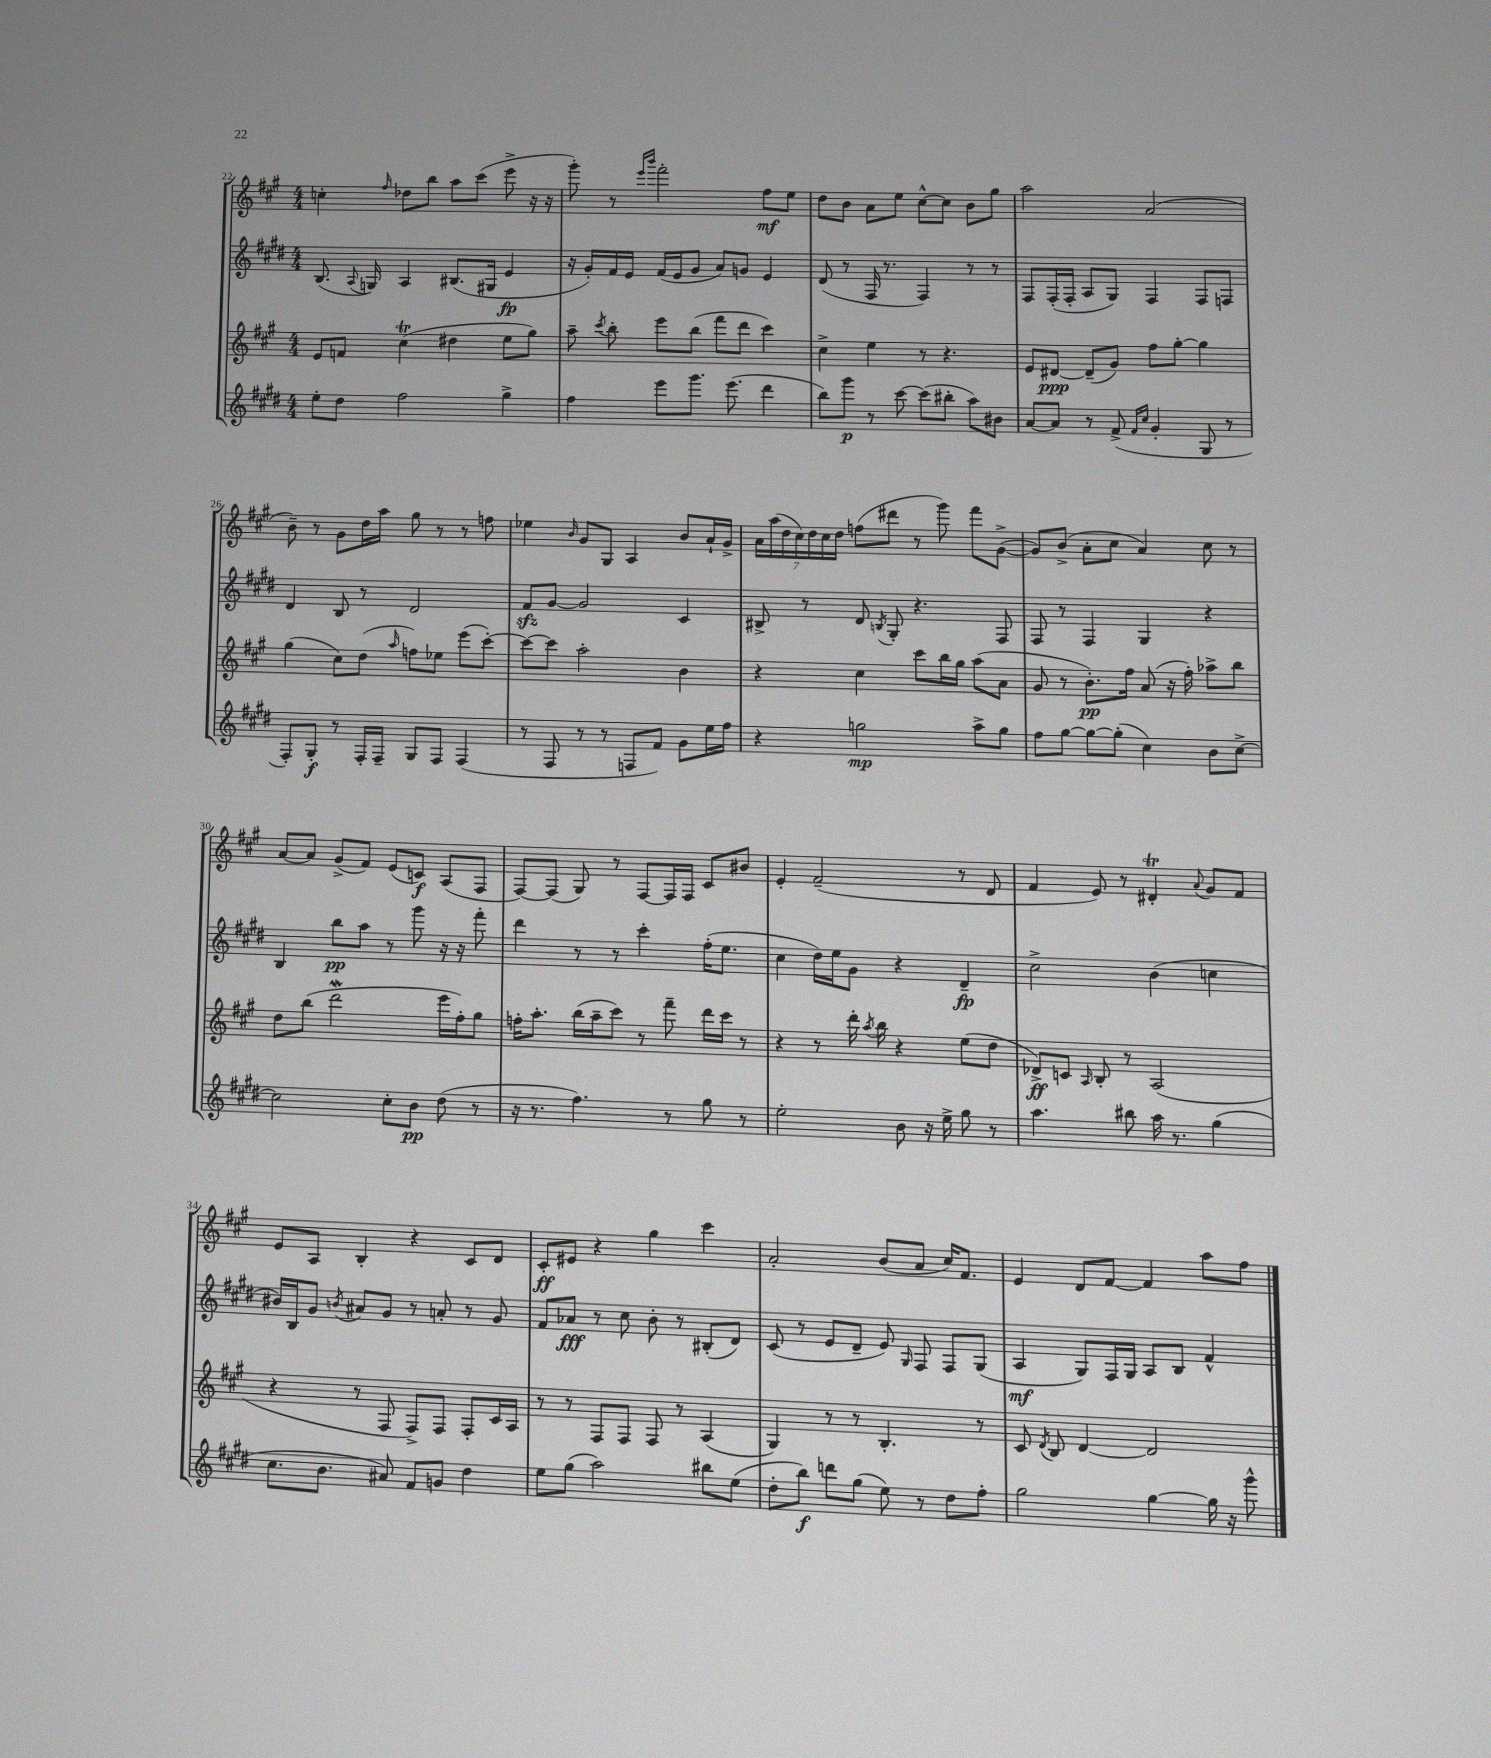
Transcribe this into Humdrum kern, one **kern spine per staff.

**kern	**dynam	**kern	**dynam	**kern	**dynam	**kern	**dynam
*part4	*part4	*part3	*part3	*part2	*part2	*part1	*part1
*staff4	*staff4	*staff3	*staff3	*staff2	*staff2	*staff1	*staff1
*clefG2	*	*clefG2	*	*clefG2	*	*clefG2	*
*k[f#c#g#d#]	*	*k[f#c#g#]	*	*k[f#c#g#d#]	*	*k[f#c#g#]	*
*M4/4	*	*M4/4	*	*M4/4	*	*M4/4	*
=22	=22	=22	=22	=22	=22	=22	=22
8ee'\L	.	8e/L	.	(8.B/	.	4ccn'\	.
8dd#\J	.	8fn/J	.	.	.	.	.
.	.	.	.	8qqA/	.	.	.
.	.	.	.	16Gn/)	.	.	.
.	.	.	.	.	.	16qqff#/	.
2ff#\	.	(4cc#t\	.	4A/	.	8dd-X\L	.
.	.	.	.	.	.	8bb\J	.
.	.	4dd#X\	.	(8.B#X/L	.	8aa\L	.
.	.	.	.	.	.	(8ccc#\J	.
.	.	.	.	16G#X/Jk	.	.	.
4gg#^\	.	8ee\L	.	4e/	fp	8eee^\	.
.	.	8gg#\J)	.	.	.	16r	.
.	.	.	.	.	.	16r	.
=23	=23	=23	=23	=23	=23	=23	=23
4ff#\	.	8aa~\	.	16r	.	8ggg#'\)	.
.	.	.	.	16g#'/LL)	.	.	.
.	.	8qccc#/	.	.	.	.	.
.	.	8bb'\	.	16f#/	.	8r	.
.	.	.	.	16e/JJ	.	.	.
.	.	.	.	.	.	16qqeee/LL	.
.	.	.	.	.	.	16qqbbb/JJ	.
8eee\L	.	8eee\L	.	(16f#/LL	.	2fff#'\	.
.	.	.	.	16e/J	.	.	.
8.ggg#\J	.	(8bb\J	.	8g#/J	.	.	.
.	.	8fff#\L	.	8a/L)	.	.	.
(8.eee\	.	.	.	.	.	.	.
.	.	8ddd\J	.	8gn/J	.	.	.
4ddd#\	.	4ccc#\)	.	4e/	.	8ff#\L	mf
.	.	.	.	.	.	8ee\J	.
=24	=24	=24	=24	=24	=24	=24	=24
8bb\L)	.	4cc#^\	.	(8d#/	.	8dd\L	.
8ggg#\J	p	.	.	8r	.	8b\J	.
8r	.	4ee\	.	16F#/	.	8a\L	.
.	.	.	.	8.r	.	.	.
[8ccc#\	.	.	.	.	.	8ee\J	.
(8ccc#\L]	.	8r	.	4F#/)	.	[8cc#^^\L	.
8bb#X'\J	.	4.r	.	.	.	8cc#\J]	.
8aa\L)	.	.	.	8r	.	8b\L	.
8b#X\J	.	.	.	8r	.	8gg#\J	.
=25	=25	=25	=25	=25	=25	=25	=25
[8a/L	.	8e/L	.	8F#/L	.	2aa\	.
8a/J]	.	[8d#X/J	ppp	(16F#'/L	.	.	.
.	.	.	.	16F#'/JJ	.	.	.
8r	.	(8d#~/L]	.	8A/L	.	.	.
(8f#^/	.	8g#/J)	.	8G#/J)	.	.	.
16qqf#/LL	.	.	.	.	.	.	.
16qqcc#/JJ	.	.	.	.	.	.	.
4g#'/	.	8ff#\L	.	4F#/	.	(2a/	.
.	.	[8gg#'\J	.	.	.	.	.
8G#/	.	4gg#\]	.	8F#/L	.	.	.
8r	.	.	.	8Fn/J	.	.	.
!!LO:LB:g=z
=26	=26	=26	=26	=26	=26	=26	=26
8F#'/L)	.	(4gg#\	.	4d#/	.	8b~\)	.
8G#'/J	f	.	.	.	.	8r	.
8r	.	8cc#\L)	.	8B/	.	8g#\L	.
16F#'/LL	.	(8dd\J	.	8r	.	16dd\L	.
16F#~/JJ	.	.	.	.	.	16aa\JJ	.
.	.	16qqaa/	.	.	.	.	.
8G#/L	.	8ffn\L)	.	2d#/	.	8gg#\	.
8F#/J	.	8ee-X\J	.	.	.	8r	.
(4F#/	.	(8eee\L	.	.	.	8r	.
.	.	[8ccc#'\J)	.	.	.	8ffn\	.
=27	=27	=27	=27	=27	=27	=27	=27
8r	.	8ccc#\L_	.	8f#zz/L	.	4ee-X\	.
8F#/	.	8ccc#\J]	.	[8g#/J	.	.	.
.	.	.	.	.	.	16qqb/	.
8r	.	2aa'\	.	2g#/]	.	8g#/L	.
8r	.	.	.	.	.	8G#/J	.
8Fn/L	.	.	.	.	.	4A/	.
8f#/J)	.	.	.	.	.	.	.
8g#\L	.	4b\	.	4c#/	.	8b/L	.
16ee\L	.	.	.	.	.	16a`/L	.
16ff#\JJ	.	.	.	.	.	16g#^/JJ	.
=28	=28	=28	=28	=28	=28	=28	=28
4r	.	4r	.	8B#X^/	.	28a\LL	.
.	.	.	.	.	.	(28aa\	.
.	.	.	.	.	.	28dd\	.
.	.	.	.	.	.	28cc#\)	.
.	.	.	.	8r	.	.	.
.	.	.	.	.	.	28dd\	.
.	.	.	.	.	.	28cc#\	.
.	.	.	.	.	.	28dd\JJ	.
2ggn\	mp	4cc#\	.	8d#/	.	(8ffn\L	.
.	.	.	.	8qBn/	.	.	.
.	.	.	.	8G#'/	.	8ddd#X\J	.
.	.	8ccc#\L	.	4.r	.	8r	.
.	.	16bb\L	.	.	.	8ggg#\)	.
.	.	16gg#\JJ	.	.	.	.	.
8aa^\L	.	(8aa\L	.	.	.	8fff#\L	.
8gg\J	.	8a\J	.	8F#/	.	([8g#^\J	.
=29	=29	=29	=29	=29	=29	=29	=29
8ff#\L	.	8g#/	.	8F#/	.	8g#/L])	.
[8gg#\J	.	8r	.	8r	.	(8b^/J	.
8gg#\L_	.	8.b'\L)	pp	4F#/	.	8a'\L	.
(8gg#'\J]	.	.	.	.	.	8cc#\J	.
.	.	16ff#\Jk	.	.	.	.	.
4cc#\)	.	(8a/	.	4G#/	.	4a/)	.
.	.	16r	.	.	.	.	.
.	.	16ff#'\)	.	.	.	.	.
8b\L	.	8aa-X^\L	.	4r	.	8cc#\	.
[8cc#^\J	.	8bb\J	.	.	.	8r	.
!!LO:LB:g=z
=30	=30	=30	=30	=30	=30	=30	=30
2cc#\]	.	8dd\L	.	4B/	.	[8a/L	.
.	.	(8bb\J	.	.	.	8a/J]	.
.	.	2dddw\	.	8bb\L	pp	(8g#^/L	.
.	.	.	.	8aa\J	.	8f#/J)	.
8cc#'\L	.	.	.	8r	.	(8e/L	.
8b\J	pp	.	.	8ggg#\	.	8cn/J)	f
(8dd#\	.	16eee\LL	.	16r	.	(8A/L	.
.	.	16ff#'\J)	.	16r	.	.	.
8r	.	8gg#\J	.	8fff#'\	.	8F#/J	.
=31	=31	=31	=31	=31	=31	=31	=31
16r	.	16ffn'\KL	.	4ddd#\	.	[8F#/L)	.
8.r	.	8.aa'\J	.	.	.	.	.
.	.	.	.	.	.	(8F#/J]	.
4.ff#\)	.	(16bb\LL	.	8r	.	8G#/)	.
.	.	16aa~\J	.	.	.	.	.
.	.	8ccc#\J)	.	8r	.	8r	.
.	.	8r	.	4ccc#'\	.	[8F#/L	.
8r	.	8fff#~\	.	.	.	16F#/L]	.
.	.	.	.	.	.	16F#/JJ	.
8gg#\	.	16ddd\LL	.	(16ff#'\KL	.	8c#/L	.
.	.	16ccc#\JJ	.	8.ee\J	.	.	.
8r	.	8r	.	.	.	8b#X/J	.
=32	=32	=32	=32	=32	=32	=32	=32
2ee'\	.	4r	.	4cc#\	.	4e'/	.
.	.	8r	.	16dd#\LL)	.	(2f#~/	.
.	.	.	.	16ee\J	.	.	.
.	.	16ddd'\	.	8g#\J	.	.	.
.	.	8qaa/	.	.	.	.	.
.	.	16bb\	.	.	.	.	.
8b\	.	4r	.	4r	.	.	.
16r	.	.	.	.	.	.	.
16ee^\	.	.	.	.	.	.	.
8gg#\	.	(8ee\L	.	4d#~/	fp	8r	.
8r	.	8dd\J	.	.	.	8d/	.
=33	=33	=33	=33	=33	=33	=33	=33
4.aa\	.	8d-X^/L)	ff	2cc#^\	.	4f#/	.
.	.	8cn/J	.	.	.	.	.
.	.	16qqA/	.	.	.	.	.
.	.	8B'/	.	.	.	8e/)	.
8bb#X\	.	8r	.	.	.	8r	.
16aa\	.	(2A/	.	(4b\	.	4d#Xt'/	.
8.r	.	.	.	.	.	.	.
.	.	.	.	.	.	8qqa/	.
(4gg#\	.	.	.	4ccn\	.	8g#/L	.
.	.	.	.	.	.	8f#/J	.
!!LO:LB:g=z
=34	=34	=34	=34	=34	=34	=34	=34
8.cc#\L	.	4r	.	16b#X/LL)	.	8e/L	.
.	.	.	.	16B/J	.	.	.
.	.	.	.	8g#/J	.	8A/J	.
8.b\J	.	.	.	.	.	.	.
.	.	.	.	8qbn/	.	.	.
.	.	8r	.	8a#X/L	.	4B'/	.
8a#X/)	.	8F#/	.	8g#/J	.	.	.
8f#/L	.	8F#^/L)	.	8r	.	4r	.
8gn/J	.	8F#/J	.	8an'/	.	.	.
4dd#\	.	8F#'/L	.	8r	.	8c#/L	.
.	.	16c#/L	.	8g#/	.	8d/J	.
.	.	16A/JJ	.	.	.	.	.
=35	=35	=35	=35	=35	=35	=35	=35
8ee\L	.	8r	.	8f#/L	.	8c#'/L	ff
(8gg#\J	.	8r	.	8a-X/J	fff	8e#X/J	.
2aa\)	.	8F#/L	.	8r	.	4r	.
.	.	8F#/J	.	8cc#\	.	.	.
.	.	8F#/	.	8b'\	.	4gg#\	.
.	.	8r	.	8r	.	.	.
8bb#X\L	.	(4A/	.	(8B#X'/L	.	4ccc#\	.
(8ee\J	.	.	.	8d#/J)	.	.	.
=36	=36	=36	=36	=36	=36	=36	=36
8dd#'\L	.	4G#/)	.	(8c#/	.	2a'/	.
8bb\J)	f	.	.	8r	.	.	.
8dddn\L	.	8r	.	8e/L	.	.	.
(8gg#\J	.	8r	.	8d#~/J	.	.	.
8ee\)	.	4.B'/	.	8e/)	.	(8b/L	.
.	.	.	.	16qqG#/	.	.	.
8r	.	.	.	8F#/	.	8a/J	.
8dd#\L	.	.	.	8F#/L	.	16cc#/KL)	.
.	.	.	.	.	.	8.f#/J	.
8ff#'\J	.	8r	.	(8G#/J	.	.	.
=37	=37	=37	=37	=37	=37	=37	=37
2gg#\	.	8c#/	.	4A/	mf	4e/	.
.	.	8qd/	.	.	.	.	.
.	.	8B/	.	.	.	.	.
.	.	[4d/	.	8G#/L)	.	8d/L	.
.	.	.	.	16F#/L	.	[8f#/J	.
.	.	.	.	16G#/JJ	.	.	.
[4gg#\	.	2d/]	.	8A/L	.	4f#/]	.
.	.	.	.	8B/J	.	.	.
16gg#\]	.	.	.	4f#^^/	.	8aa\L	.
16r	.	.	.	.	.	.	.
8ggg#^^\	.	.	.	.	.	8ff#\J	.
==	==	==	==	==	==	==	==
*-	*-	*-	*-	*-	*-	*-	*-
